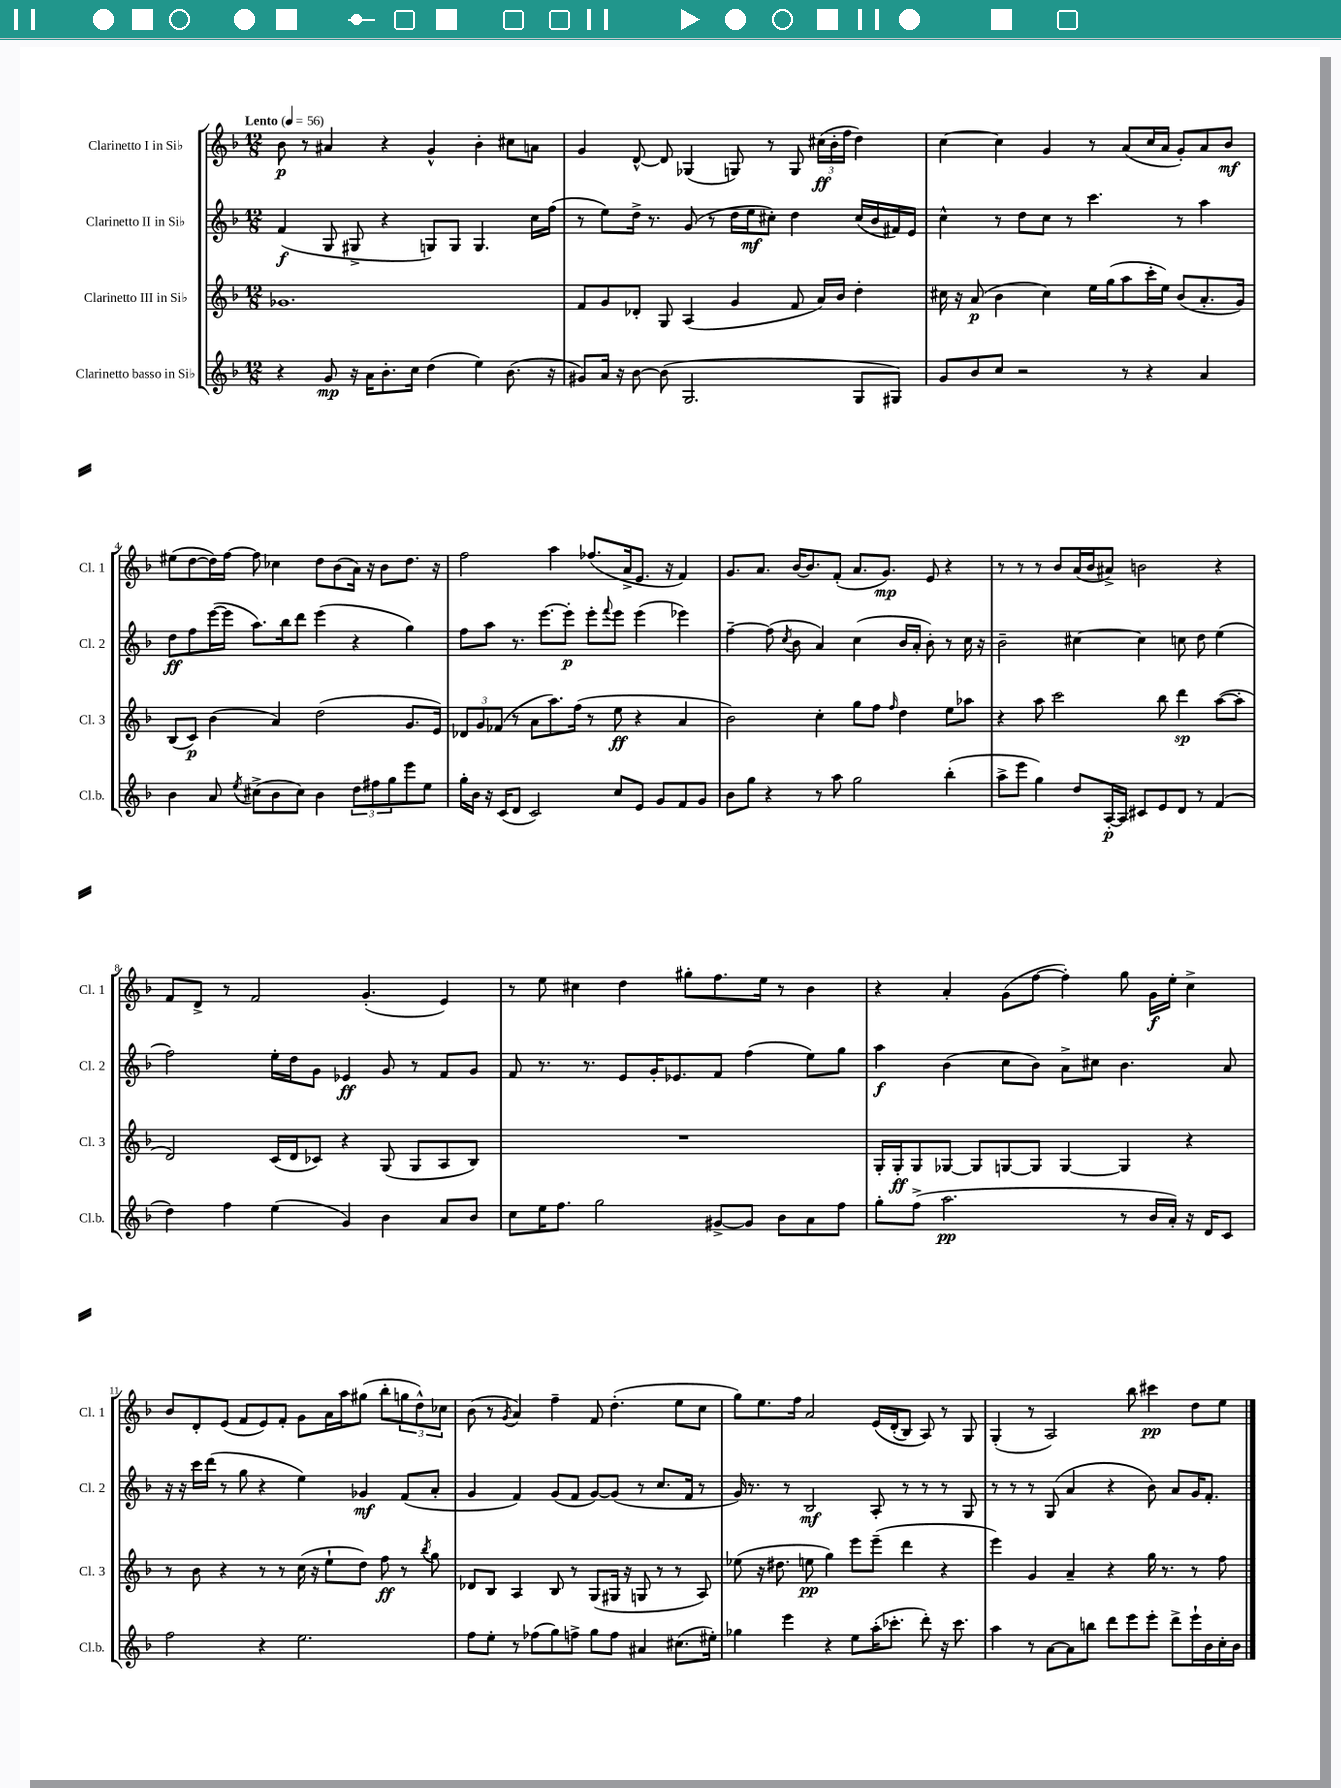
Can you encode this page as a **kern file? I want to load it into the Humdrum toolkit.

**kern	**kern	**kern	**kern
*staff4	*staff3	*staff2	*staff1
*clefG2	*clefG2	*clefG2	*clefG2
*k[b-]	*k[b-]	*k[b-]	*k[b-]
*M12/8	*M12/8	*M12/8	*M12/8
*MM56	*MM56	*MM56	*MM56
4r	1.g-	(4f	8b-
.	.	.	8r
8g	.	8G	4a#
16r	.	8G#^	.
16a	.	.	.
8.b-'	.	4r	4r
16cc	.	.	.
(4dd	.	8G)	4g^^
.	.	8G	.
4ee)	.	4.G	4b-'
(8.b-	.	.	8cc#
.	.	16cc	8a
16r	.	(16ff	.
=	=	=	=
8g#)	8f	8r	4g
16a	8g	8ee)	.
16r	.	.	.
[8b-	8d-'	16dd^	[8d^^
.	.	8.r	.
(8b-]	8G	.	8d]
2.G	(4A	(8g	(4G-
.	.	8r	.
.	4g	16dd	8G)
.	.	16ee	.
.	.	8cc#')	8r
.	8f	4dd	8G
.	16a)	.	(24cc#
.	.	.	24b-'
.	16b-	.	.
.	.	.	24ff
8G	4dd'	(16cc#	4dd)
.	.	16b-	.
8G#)	.	16f#)	.
.	.	16e	.
=	=	=	=
8g	16cc#	4cc^^	[4cc
.	16r	.	.
8b-	(8a	.	.
8cc	4b-	8r	4cc]
2r	.	8dd	.
.	4cc#)	8cc	4g
.	.	8r	.
.	16ee	4.ccc	8r
.	(16gg	.	.
8r	8aa	.	(8a
4r	16ccc'	.	16cc
.	16ee)	.	16a
.	(8b-	8r	8g')
4a	8.a'	4aa	8a
.	.	.	8b-
.	16g)	.	.
=	=	=	=
4b-	(8B-	8dd	(8ee#
.	8c)	8ff	[8dd
8a	(4b-	([16eee	16dd])
.	.	16eee]	[16ff
8qee	.	.	.
(8cc#^	.	8.aa)	8ff]
8b-	4a)	.	4cc-
.	.	16bb-	.
8cc#)	.	8ddd	.
4b-	(2dd	(4eee	8dd
.	.	.	(8b-
12dd	.	4r	16a)
.	.	.	16r
12ff#	.	.	.
.	.	.	8b-
12gg	.	.	.
8eee	8.g	4gg)	8.dd
8ee	.	.	.
.	16e)	.	16r
=	=	=	=
16gg'	12d-	8ff	2ff
16b-	.	.	.
.	12g	.	.
16r	.	8aa	.
.	(12f-	.	.
(16c	.	.	.
8d	8r	8.r	.
2c)	8a	.	.
.	.	[8.eee	.
.	8.aa)	.	4aa
.	.	8eee']	.
.	(16ff	.	.
.	8r	8eee'	(8.ff-
.	.	8qqfff	.
8cc	8ee	8eee	.
.	.	.	16a^
8e	4r	(4eee	8.e
8g	.	.	.
.	.	.	16r
8f	4a	4eee-)	4f)
8g	.	.	.
=	=	=	=
8b-	2b-)	[4ff~	8.g
8gg	.	.	.
.	.	.	8.a
4r	.	(8ff]	.
.	.	8qcc	.
.	.	8b-	[16b-
.	.	.	8.b-]
8r	4cc'	4a)	.
8aa	.	.	(8f'
2gg	8gg	(4cc	8.a
.	8ff	.	.
.	.	.	8.g)
.	16qqff	.	.
.	4dd	16b-	.
.	.	16a'	.
.	.	8b-')	8e
(4bb-'	8ee	8r	4r
.	8aa-	16cc	.
.	.	16r	.
=	=	=	=
8aa^	4r	2b-~	8r
8eee	.	.	8r
4gg)	8aa	.	8r
.	2ccc	.	8b-
8dd	.	[4cc#	(16a
.	.	.	16b-
[16A'	.	.	8a#^)
16A]	.	.	.
8c#	.	4cc#]	2b
8e	8bb-	.	.
8d	4ddd	8cc	.
8r	.	8dd	.
(4f	([8aa	(4ee	4r
.	8aa']	.	.
=	=	=	=
4dd)	2d)	2ff)	8f
.	.	.	8d^
4ff	.	.	8r
.	.	.	2f
(4ee	(16c	16ee'	.
.	16d	16dd	.
.	8c-)	8g	.
4g)	4r	4e-	.
.	.	.	(4.g'
4b-	(8G	8g	.
.	8G	8r	.
8a	8A	8f	4e)
8b-	8B-)	8g	.
=	=	=	=
8cc	1.r	8f	8r
16ee	.	8.r	8ee
8.ff	.	.	.
.	.	.	4cc#
.	.	8.r	.
2gg	.	.	.
.	.	8e	4dd
.	.	16g'	.
.	.	8.e-	.
.	.	.	8gg#'
[8g#^	.	8f	8.ff
8g#]	.	(4ff	.
.	.	.	16ee
8b-	.	.	8r
8a	.	8ee)	4b-
8ff	.	8gg	.
=	=	=	=
8gg'	16G'	4aa	4r
.	16G'	.	.
(8ff^	8G	.	.
2.aa	[8G-	(4b-	4a'
.	8G-]	.	.
.	[8G	8cc	(8g
.	8G]	8b-)	[8ff
.	[4G	8a^	4ff'])
.	.	8cc#	.
8r	4G]	4.b-	8gg
16b-	.	.	16g
16a')	.	.	16ee'
16r	4r	.	4cc^
16d	.	.	.
8c	.	8a	.
=	=	=	=
2ff	8r	16r	8b-
.	.	16r	.
.	8b-	16ccc	8d'
.	.	(16ddd	.
.	4r	8r	(8e
.	.	8gg	8f
4r	8r	4r	8e)
.	8r	.	8f'
2.ee	(16cc	4ee)	8g
.	16r	.	.
.	8ee`	.	16a
.	.	.	16aa
.	8dd)	4g-	(8gg#
.	8ff	.	8bb-'
.	8r	(8f	12gg
.	.	.	12dd^^)
.	8qbb-	.	.
.	8gg	8a'	.
.	.	.	12cc-
=	=	=	=
8ff	8d-	4g	(8b-
8ee'	8B-	.	8r
.	.	.	8qg
8r	4A	4f)	4a)
(8ff-	.	.	.
8gg)	8B-	(8g	4ff~
8ff^	8r	8f	.
8gg	(8G	[8g)	8f
8ff	16G#	(8g]	(4.dd'
.	16r	.	.
4a#	8G	8r	.
.	8r	8.cc	.
(8.cc#	8r	.	8ee
.	.	16f	.
.	8A)	8r	8cc
16ee#')	.	.	.
=	=	=	=
4gg-	(8ee-	16g)	8gg)
.	.	8.r	.
.	16r	.	8.ee
.	8.dd#	.	.
4eee	.	8r	.
.	.	.	16ff
.	8ee	2B-	2a
4r	4gg)	.	.
8ee	8eee	.	.
(16aa'	(8eee~	8A'	&(16e
8.ccc-'	.	.	(16d'
.	4ddd	8r	8B-)
8ddd')	.	8r	8A&)
16r	4r	8r	8r
8.ccc-	.	.	.
.	.	8G	8G
=	=	=	=
4aa	4eee)	8r	(4G'
.	.	8r	.
8r	4g	8r	8r
[8a	.	(8G	2A)
8a]	4a~	4a	.
8bb	.	.	.
8ddd	4r	4r	.
8eee	.	.	8bb-
8eee'	16gg	8b-)	4ccc#
.	8.r	.	.
8ddd^	.	8a	.
16eee`	8r	16g	8dd
16b-	.	8.f'	.
16cc'	8ff	.	8ee
16b-	.	.	.
==	==	==	==
*-	*-	*-	*-
